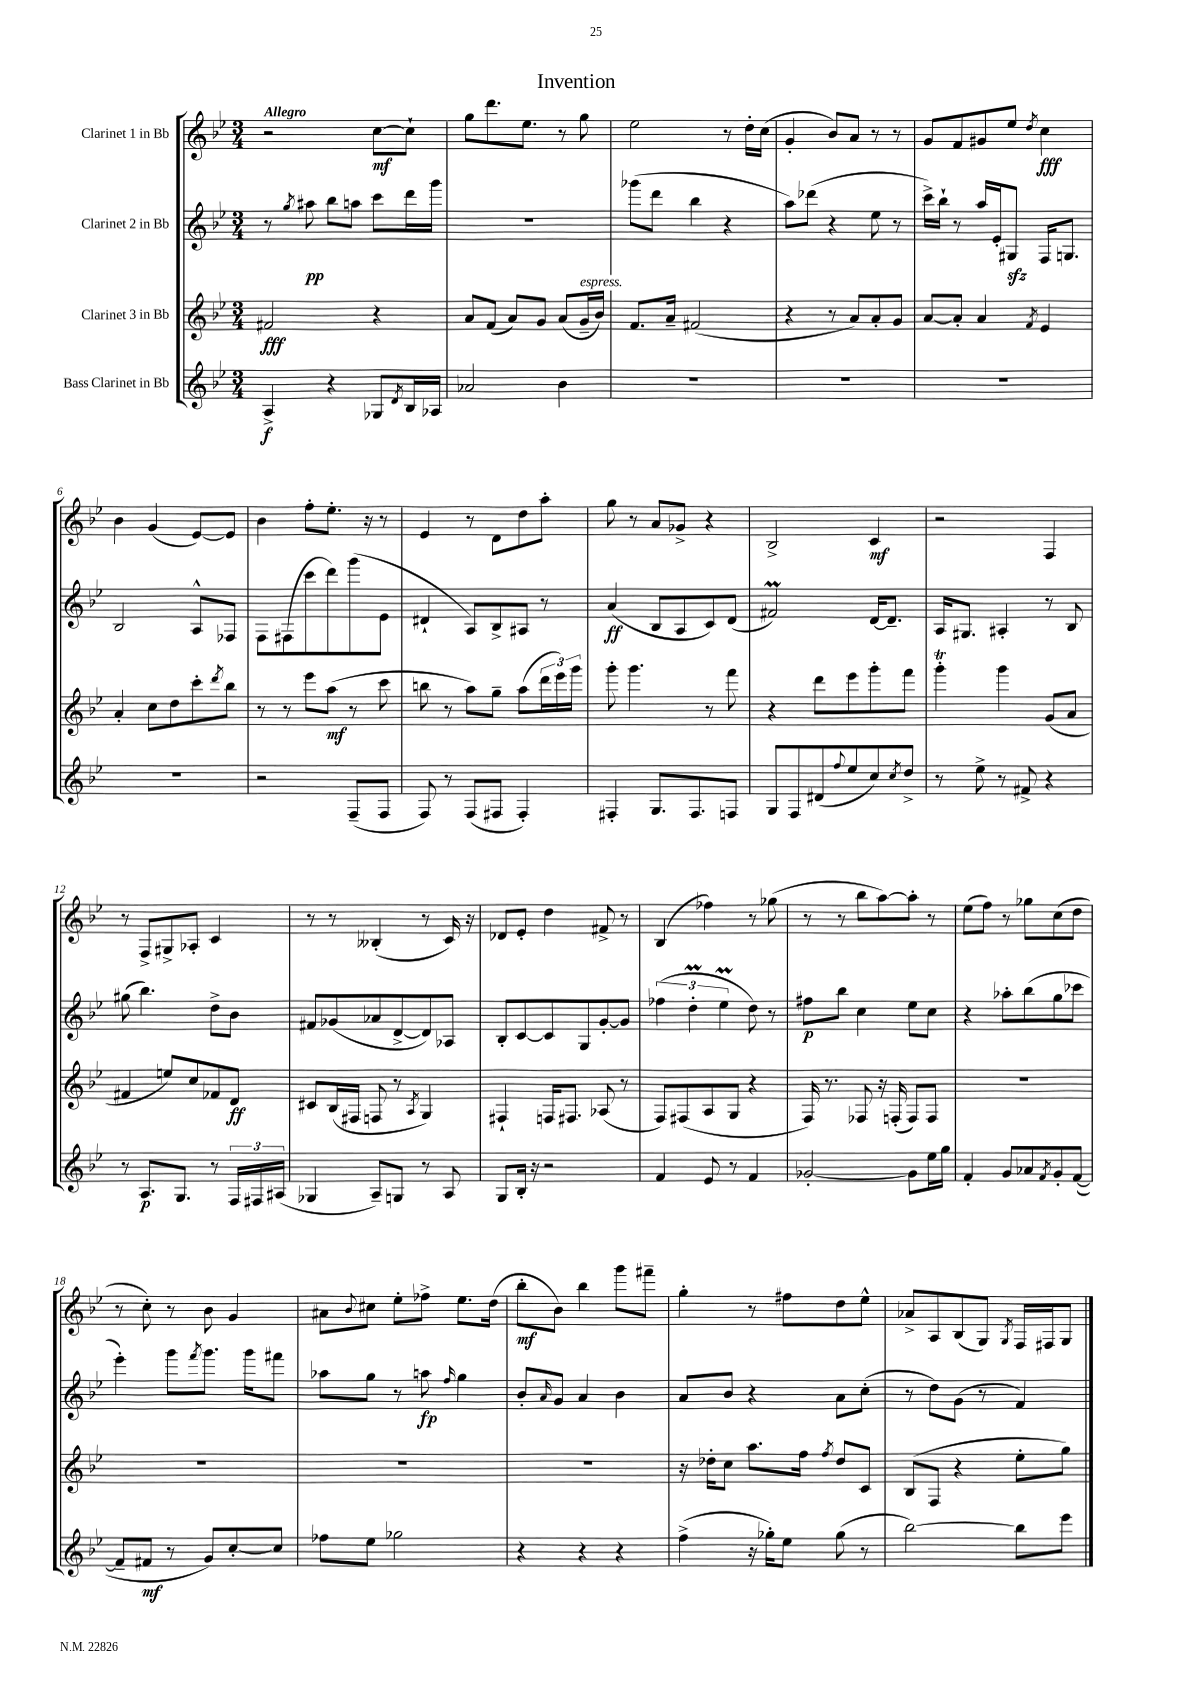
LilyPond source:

\header { title = "Invention" }
<<
\new StaffGroup <<
\new Staff = "s0" \with { instrumentName = "Clarinet 1 in Bb" } {
    \clef treble \key bes \major \numericTimeSignature \time 3/4 \tempo "Allegro"
    r2 c''8~\mf c''8-! |
    g''8 d'''8. ees''8. r8 g''8 |
    ees''2 r8 d''16-. c''16( |
    g'4-. bes'8) a'8 r8 r8 |
    g'8 f'8 gis'8 ees''8 \acciaccatura { d''8 } c''4\fff |
    bes'4 g'4( ees'8~) ees'8 |
    bes'4 f''8-. ees''8.-. r16 r8 |
    ees'4 r8 d'8 d''8 a''8-. |
    g''8 r8 a'8 ges'8-> r4 |
    bes2-> c'4\mf |
    r2 f4 |
    r8 f8-> gis8-> aes8-. c'4 |
    r8 r8 beses4-.( r8 c'16) r16 |
    des'8 ees'8-. d''4 fis'8-> r8 |
    bes4( fes''4) r8 ges''8( |
    r8 r8 bes''8 a''8~) a''8-. r8 |
    ees''8( f''8) r8 ges''8 c''8( d''8 |
    r8 c''8-.) r8 bes'8 g'4 |
    ais'8 \appoggiatura { bes'8 } cis''8 ees''8-. fes''8-> ees''8. d''16( |
    bes''8-.\mf bes'8) bes''4 g'''8 fis'''8-- |
    g''4-. r8 fis''8 d''8 ees''8-^ |
    aes'8-> a8 bes8( g8) \acciaccatura { g8 } f16 fis16 g8 \bar "|." |
}
\new Staff = "s1" \with { instrumentName = "Clarinet 2 in Bb" } {
    \clef treble \key bes \major \numericTimeSignature \time 3/4
    r8 \acciaccatura { g''8 } ais''8\pp bes''8 a''8 c'''8 d'''16 g'''16 |
    R2. |
    ges'''8( d'''8 bes''4 r4 |
    a''8) des'''8( r4 ees''8 r8 |
    c'''16->) bes''16-! r8 a''16 ees'16-. gis8\sfz f16 g8. |
    bes2 a8-^ fes8 |
    f8 fis8( c'''8 d'''8) g'''8( ees'8 |
    dis'4-! a8) bes8-> ais8 r8 |
    a'4\ff( bes8 a8 c'8) d'8( |
    fis'2\prall) d'16~ d'8.-- |
    a16 gis8. ais4-. r8 bes8 |
    gis''8( bes''4.) d''8-> bes'8 |
    fis'8 ges'8( aes'8 d'8~-> d'8) aes8 |
    bes8-. c'8~ c'8 g8 g'8~-. g'8 |
    \tuplet 3/2 { fes''4( d''4-.\prall ees''4\prall } d''8) r8 |
    fis''8\p bes''8 c''4 ees''8 c''8 |
    r4 aes''8-. bes''8( g''8 ces'''8 |
    ees'''4-.) g'''8 \acciaccatura { f'''8 } g'''8. g'''16 fis'''8 |
    aes''8 g''8 r8 a''8\fp \grace { f''16 } g''4 |
    bes'8-. \grace { a'16 } g'8 a'4 bes'4 |
    a'8 bes'8 r4 a'8 c''8-.( |
    r8 d''8) g'8( r8 f'4) \bar "|." |
}
\new Staff = "s2" \with { instrumentName = "Clarinet 3 in Bb" } {
    \clef treble \key bes \major \numericTimeSignature \time 3/4
    fis'2\fff r4 |
    a'8 f'8( a'8) g'8 a'8( g'16--^\markup { \italic "espress." } bes'16) |
    f'8. a'16-- fis'2( |
    r4 r8 a'8) a'8-. g'8 |
    a'8~ a'8-. a'4 \acciaccatura { f'8 } ees'4 |
    a'4-. c''8 d''8 c'''8-. \acciaccatura { d'''8 } bes''8 |
    r8 r8 ees'''8 a''8\mf( r8 c'''8 |
    b''8 r8 a''8) g''8-- a''8( \tuplet 3/2 { d'''16 ees'''16) g'''16 } |
    g'''8-. g'''4. r8 f'''8 |
    r4 d'''8 ees'''8 g'''8-. f'''8 |
    g'''4-.\trill g'''4 g'8( a'8 |
    fis'4 e''8) c''8 fes'8 d'8\ff |
    cis'8 bes16( fis16 f8 r8 \acciaccatura { a8 } g4) |
    fis4-! f16 fis8. aes8( r8 |
    f8) fis8( a8 g8 r4 |
    f16) r8. fes8 r16 f16-.( f8) f8 |
    R2. |
    R2. |
    R2. |
    R2. |
    r16 des''16-. c''8 a''8. f''16 \acciaccatura { f''8 } des''8 c'8 |
    bes8( f8 r4 ees''8-. g''8) \bar "|." |
}
\new Staff = "s3" \with { instrumentName = "Bass Clarinet in Bb" } {
    \clef treble \key bes \major \numericTimeSignature \time 3/4
    a4->\f r4 ges8 \acciaccatura { d'8 } bes16 aes16 |
    aes'2 bes'4 |
    R2. |
    R2. |
    R2. |
    R2. |
    r2 f8--( f8 |
    f8) r8 f8( fis8 fis4-.) |
    fis4-. g8. fis8. f8 |
    g8 f8 dis'8( \appoggiatura { f''8 } ees''8 c''8) \acciaccatura { c''8 } d''8-> |
    r8 ees''8-> r8 fis'8-> r4 |
    r8 a8.\p g8. r8 \tuplet 3/2 { f16 fis16 ais16( } |
    ges4 a8--) g8 r8 a8 |
    g8 bes16-. r16 r2 |
    f'4 ees'8 r8 f'4 |
    ges'2~-. ges'8 ees''16 g''16 |
    f'4-. g'8 aes'8 \acciaccatura { f'8 } g'8-. f'8~( |
    f'8-- fis'8\mf r8 g'8) c''8~-. c''8 |
    fes''8 ees''8 ges''2 |
    r4 r4 r4 |
    f''4->( r16 ges''16-.) ees''8 ges''8( r8 |
    bes''2~) bes''8 ees'''8 \bar "|." |
}
>>
>>
